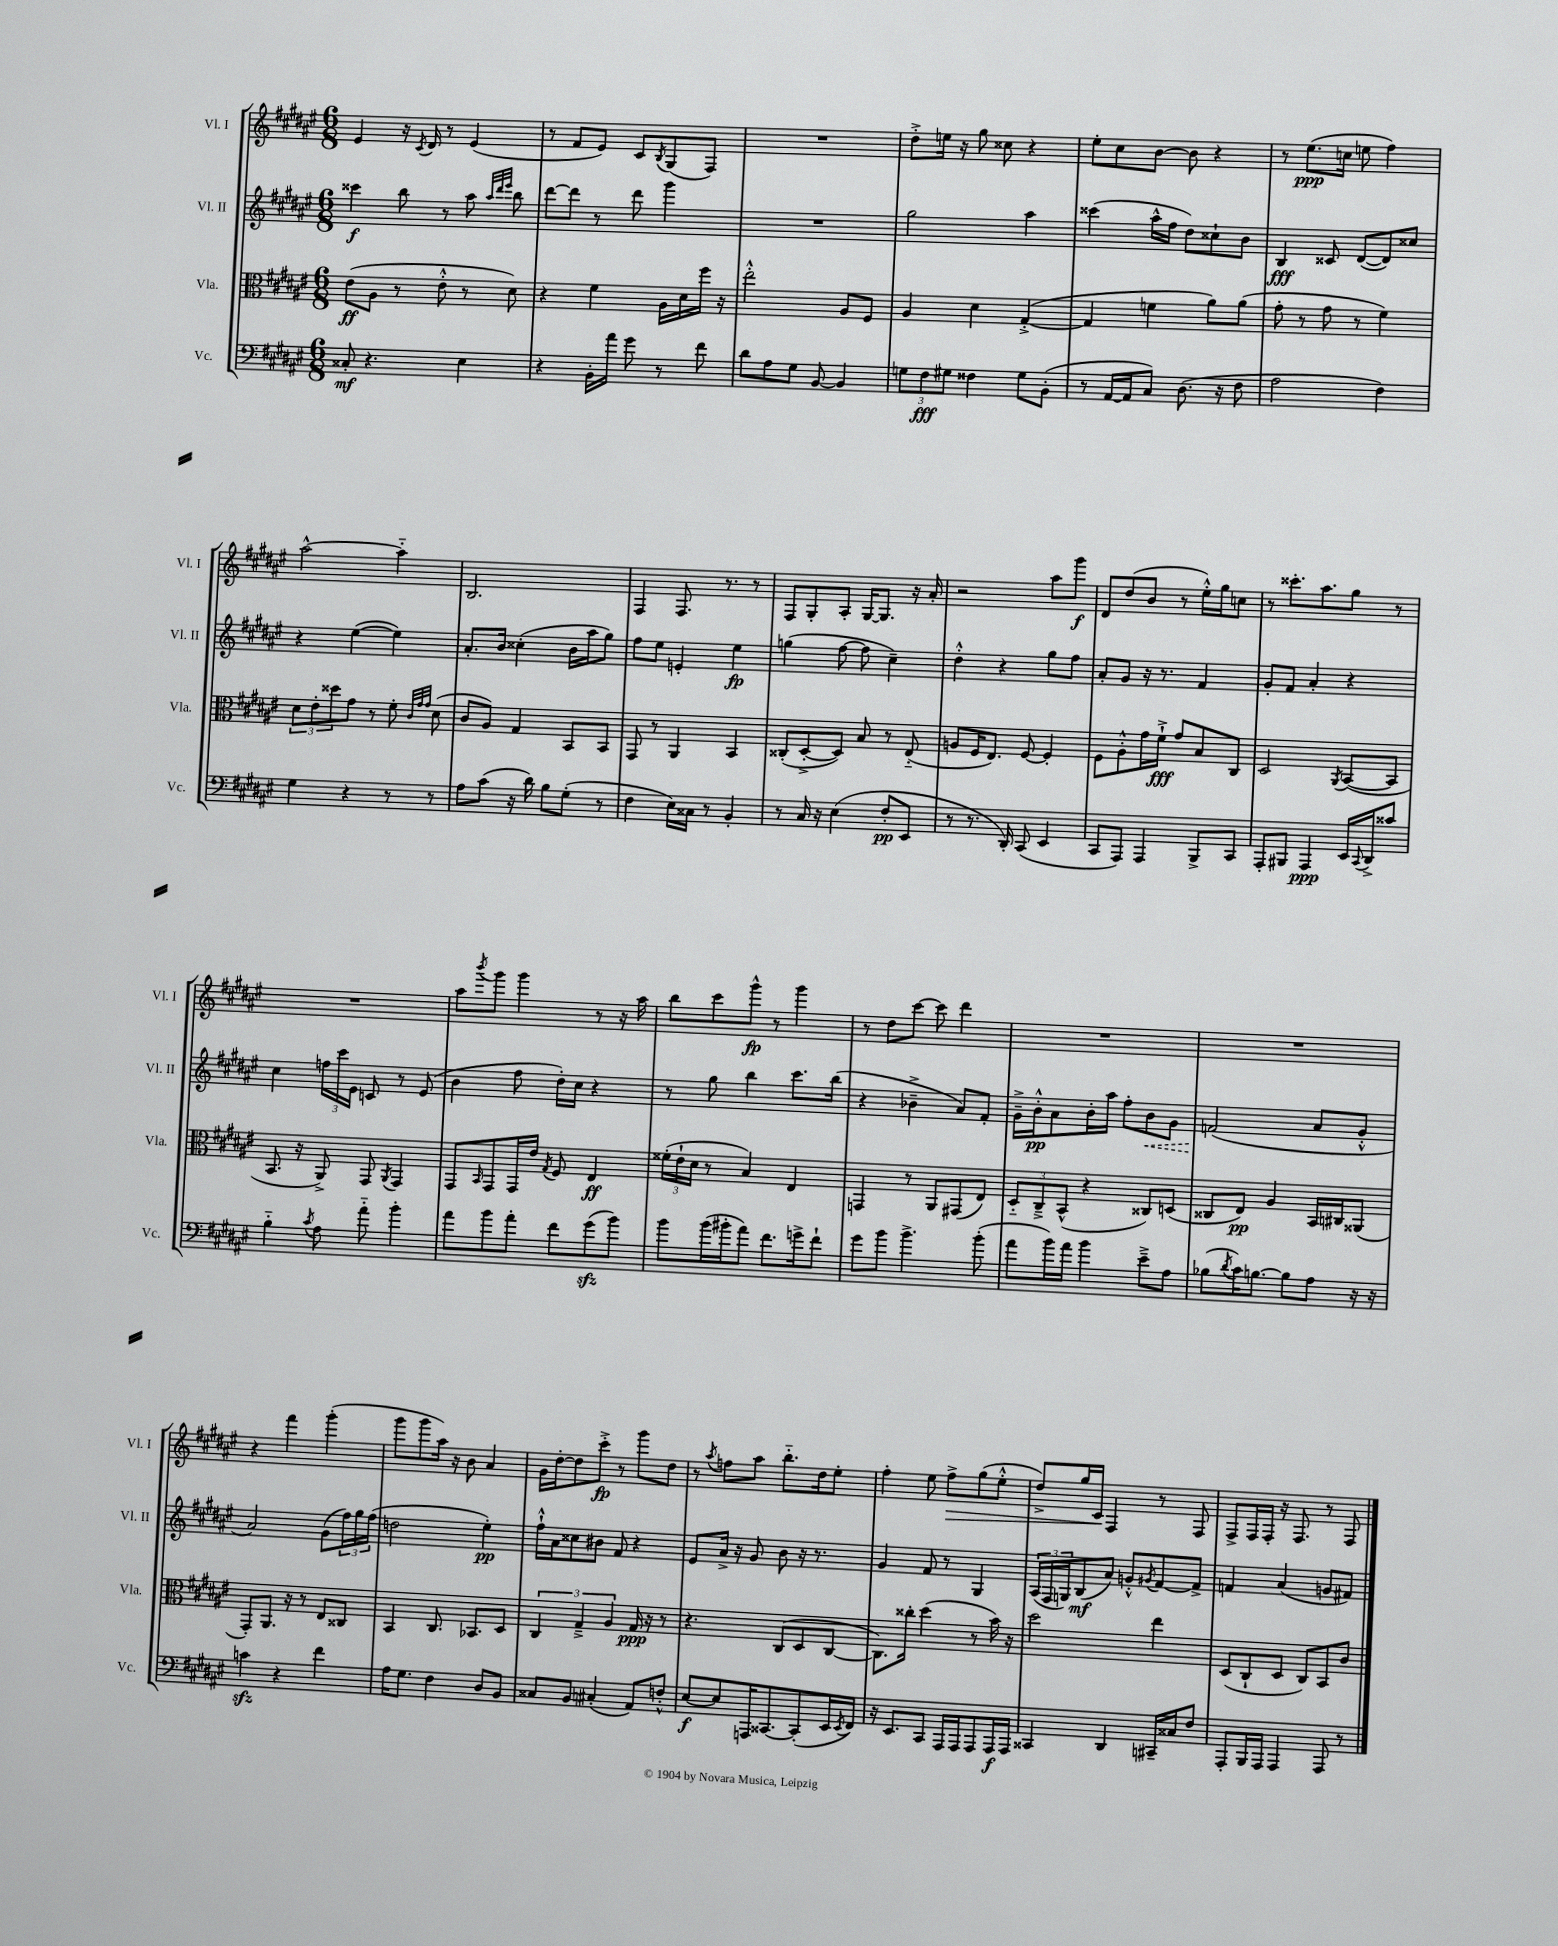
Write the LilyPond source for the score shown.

<<
\new StaffGroup <<
\new Staff = "s0" \with { instrumentName = "Vl. I" shortInstrumentName = "Vl. I" } {
    \clef treble \key fis \major \numericTimeSignature \time 6/8
    eis'4 r16 \acciaccatura { cis'8 } dis'16 r8 eis'4( |
    r8 fis'8 eis'8) cis'8 \acciaccatura { b8 } gis8( fis8) |
    R2. |
    dis''8-.-> e''16 r16 gis''8 cisis''8 r4 |
    eis''8-. cis''8 b'8~ b'8 r4 |
    r8 eis''8.\ppp( c''16 e''8 fis''4) |
    ais''2~-^ ais''4-_ |
    b2. |
    fis4 fis8. r8. r8 |
    fis8 gis8-. ais8-. gis16~ gis8. r16 ais'16-. |
    r2 ais''8 gis'''8\f |
    dis'8 dis''8( b'8 r8 eis''16-.-^) gis''16 c''8 |
    r8 cisis'''8.-. ais''8. gis''8 r8 |
    R2. |
    ais''8 \acciaccatura { b'''8 } gis'''8 gis'''4 r8 r16 ais''16 |
    b''8 cis'''8 gis'''8-^\fp r8 gis'''4 |
    r8 dis''8 cis'''8~ cis'''8 dis'''4 |
    R2. |
    R2. |
    r4 fis'''4 gis'''4-.( |
    gis'''8 gis'''8 ais''16) r16 b'8 ais'4 |
    gis'16 dis''16~-. dis''8 cis'''8-.->\fp r8 gis'''8 dis''8 |
    r8 \acciaccatura { ais''8 } f''8 ais''8 b''8.-_ dis''16 eis''8-. |
    fis''4-. eis''8 fis''8->\> gis''8( eis''8-.-^ |
    dis''8->) gis''16 cis'16\! fis4 r8 fis8 |
    fis8-> fis16 fis16-. r16 fis8. r8 fis8 \bar "|." |
}
\new Staff = "s1" \with { instrumentName = "Vl. II" shortInstrumentName = "Vl. II" } {
    \clef treble \key fis \major \numericTimeSignature \time 6/8
    cisis'''4\f b''8 r8 ais''8 \grace { ais''32 dis'''32 eis'''32 } b''8 |
    dis'''8~ dis'''8 r8 dis'''8 gis'''4 |
    R2. |
    gis''2 ais''4 |
    cisis'''4( ais''16-^ fis''16 dis''8) cisis''8-! b'8 |
    b4\fff cisis'8 dis'8~( dis'8) cisis''8 |
    r4 eis''4~( eis''4) |
    ais'8.-. b'16 cisis''4-.( b'16 ais''16 gis''8) |
    fis''8 eis''8 e'4-. eis''4\fp |
    g''4( fis''8~ fis''8 cis''4--) |
    dis''4-.-^ r4 gis''8 fis''8 |
    ais'8-. gis'8 r16 r8. fis'4 |
    gis'8-. fis'8 ais'4-. r4 |
    cis''4 \tuplet 3/2 { f''16 cis'''16 eis'16 } c'8 r8 eis'8( |
    b'4 fis''8 dis''16-.) cis''16 r4 |
    r8 gis''8 b''4 cis'''8. b''16( |
    r4 bes'4---> ais'8) fis'8-. |
    gis'16---> b'16-.-^\pp ais'8 b'16-. ais''16 fis''8-. \once \override Hairpin.style = #'dashed-line b'8\< gis'8 |
    f'2\!( ais'8 gis'8-.-^ |
    ais'2) gis'8( \tuplet 3/2 { fis''16) gis''16 fis''16( } |
    d''2 eis''4-.\pp) |
    fis''16-!-^ ais'16 cisis''8 bis'8 fis'8 r4 |
    eis'8 ais'16-> r16 gis'8 b'8 r16 r8. |
    gis'4 fis'8 r8 gis4 |
    \tuplet 3/2 { ais16( fis16 g16) } b8\mf( ais'8) g'8-.-^ \acciaccatura { gis'8 } fis'8~ fis'8-> |
    f'4 ais'4( g'8 fis'8) \bar "|." |
}
\new Staff = "s2" \with { instrumentName = "Vla." shortInstrumentName = "Vla." } {
    \clef alto \key fis \major \numericTimeSignature \time 6/8
    eis'8\ff( ais8 r8 eis'8-.-^ r8 dis'8) |
    r4 fis'4 ais16 dis'16 fis''16 r16 |
    eis''2-.-^ ais8 fis8 |
    ais4 dis'4 gis4~-.->( |
    gis4 f'4 ais'8) ais'8( |
    gis'8-. r8 gis'8 r8 fis'4) |
    \tuplet 3/2 { dis'8 eis'8-. disis''8 } gis'8 r8 fis'8-. \grace { cis'32 gis'32 gis'32 } dis'8( |
    cis'8 ais8) gis4 b,8 b,8 |
    gis,8 r8 ais,4 b,4 |
    cisis8-.( dis8~-.-> dis8) b8 r8 eis8-_( |
    a8 fis16 eis8.) fis8~ fis4-. |
    fis8 ais8-.-^ gis'16 fis'16-!->\fff gis'8 b8 cis8 |
    dis2 \acciaccatura { ais,8 } b,8~( b,8 |
    b,8. r16 ais,8->) gis,8 \acciaccatura { ais,8 } gis,4 |
    gis,8 \grace { b,16 } gis,8 gis,16 eis'16 \acciaccatura { gis8 } fis8 eis4\ff |
    \tuplet 3/2 { fisis'16-.( eis'16-! dis'16 } r8 b4) eis4 |
    g,4 r8 ais,8 gis,8( eis8) |
    \tuplet 3/2 { dis8-_ cis8---> b,8-^( } r4 cisis8) d8( |
    cisis8 eis8\pp) ais4 b,16 cis16 aisis,8( |
    gis,8-.) ais,8. r16 r8 eis8 cisis8 |
    b,4 cis8. bes,8. dis8 |
    \tuplet 3/2 { cis4 gis4---> ais4 } gis16\ppp r16 r8 |
    r4. cis8( dis8 cis8~ |
    cis8.) cisis''16-. dis''4( r8 b'16) r16 |
    dis''2 eis''4 |
    dis8( cis8-! dis8 cis8) b,8 cis'8 \bar "|." |
}
\new Staff = "s3" \with { instrumentName = "Vc." shortInstrumentName = "Vc." } {
    \clef bass \key fis \major \numericTimeSignature \time 6/8
    cisis8-.\mf r4. eis4 |
    r4 b,16-. ais'16 gis'8 r8 fis'8 |
    dis'8 ais8 gis8 b,8~ b,4 |
    \tuplet 3/2 { g8 fis8\fff gis8 } fisis4 gis8 b,8-.( |
    r8 ais,16~ ais,16 cis8) dis8.( r16 fis8 |
    ais2 fis4) |
    gis4 r4 r8 r8 |
    ais8 cis'8( r16 dis'16) b8 gis8-.( r8 |
    fis4 eis16) cisis16 r8 b,4-. |
    r8 cis16 r16 eis4( fis8-.\pp eis,8 |
    r8 r8. dis,16-.) cis,8( eis,4 |
    cis,8 ais,,8) ais,,4 b,,8-> cis,8 |
    ais,,8-. bis,,8 ais,,4\ppp eis,16 \appoggiatura { cis,8 } dis,16-> cisis'8 |
    b4-_ \acciaccatura { cis'8 } ais8 ais'8-_ b'4-. |
    ais'8 b'8 ais'8-. fis'8 gis'8\sfz( b'8) |
    b'8 b'16( bis'16-. ais'8) fis'8. g'16-> fis'8-! |
    gis'8 b'8 b'4.-> b'8-.( |
    ais'8 b'16) ais'16 b'4 eis'8---> ais8 |
    bes8( \acciaccatura { dis'8 } cis'16) b8.~ b8 ais8 r16 r16 |
    c'4\sfz r4 fis'4 |
    ais16 gis8. fis4 dis8 b,8 |
    cisis8 b,8 cis4-.( ais,8) f8-.-^ |
    eis8~\f eis8 a,,16 cisis,8.~ cisis,8-.( eis,16 \acciaccatura { eis,8 } fis,16) |
    r16 eis,8. cis,8 ais,,16 ais,,16 ais,,8 ais,,16\f ais,,16 |
    cisis,4 dis,4 cis,16-- cisis16 fis8 |
    ais,,8-. b,,16 ais,,16 ais,,4 ais,,8 r8 \bar "|." |
}
>>
>>
\layout { \context { \Score \remove "Bar_number_engraver" } }
